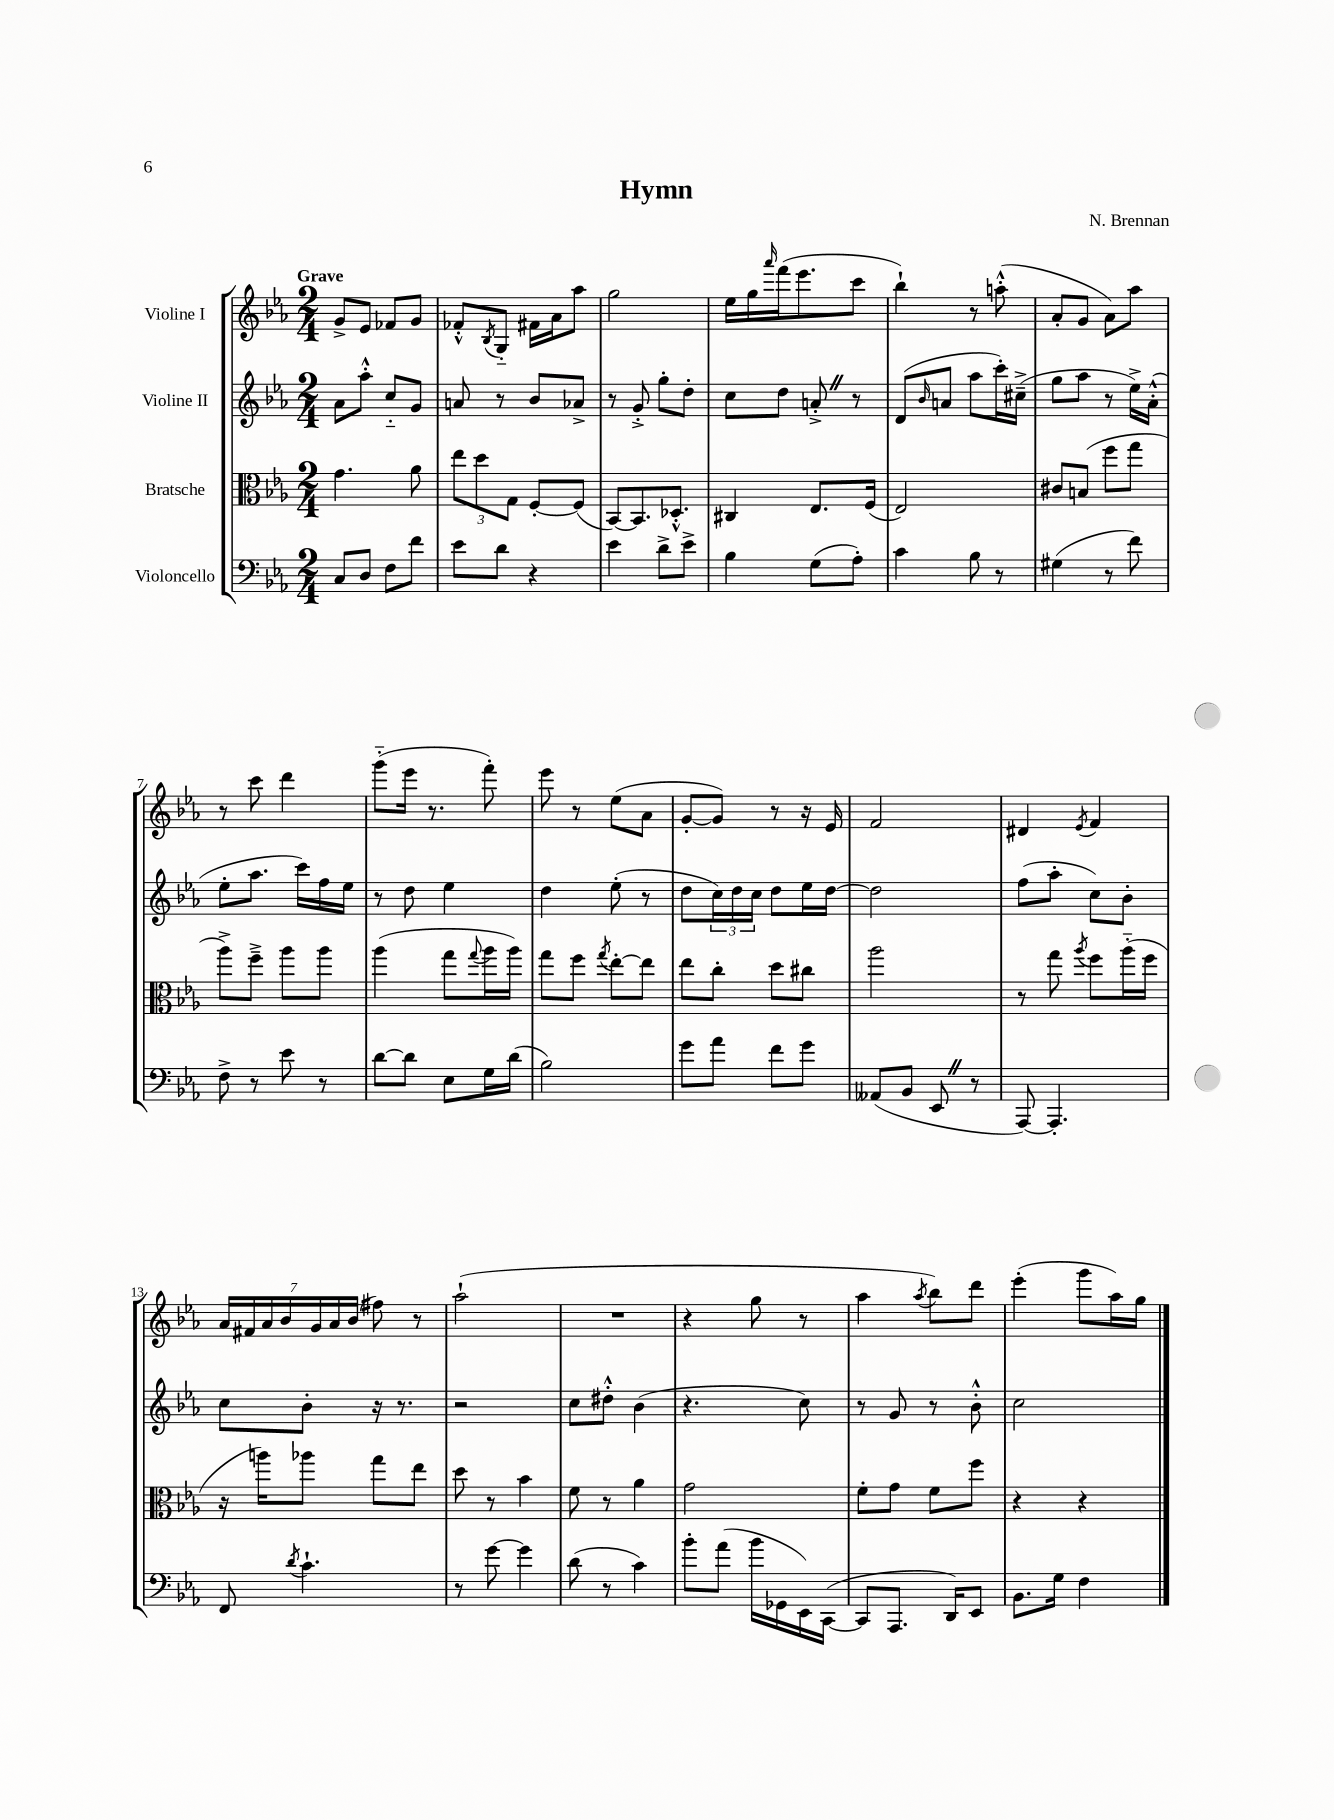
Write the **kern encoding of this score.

**kern	**kern	**kern	**kern
*staff4	*staff3	*staff2	*staff1
*clefF4	*clefC3	*clefG2	*clefG2
*k[b-e-a-]	*k[b-e-a-]	*k[b-e-a-]	*k[b-e-a-]
*M2/4	*M2/4	*M2/4	*M2/4
8C/L	4.g\	8a-\L	8g^/L
8D/J	.	8aa-'^^\J	8e-/J
8F\L	.	8cc'~/L	8f-/L
8f\J	8a-\	8g/J	8g/J
=	=	=	=
8e-\L	12ee-\L	8a/	8f-'^^/L
.	12dd\	.	.
.	.	.	8qB-/
8d\J	.	8r	8G'~/J
.	12G\J	.	.
4r	[8F'/L	8b-/L	16f#\LL
.	.	.	16a-\J
.	(8F/]J	8a-^/J	8aa-\J
=	=	=	=
4e-\	[8BB-/L)	8r	2gg\
.	8.BB-/]	8g'^/	.
8d^\L	.	8gg'\L	.
.	8.D-'^^/J	.	.
8e-^\J	.	8dd'\J	.
=	=	=	=
4B-\	4C#/	8cc\L	16ee-\LL
.	.	.	16gg\
.	.	.	16qqaaa-/
.	.	8dd\J	(16fff\J
.	.	.	8.eee-\
(8G\L	8.E-/L	8a'^/	.
8A-'\J)	.	8r	8ccc\J
.	(16F/Jk	.	.
=	=	=	=
4c\	2E-/)	(8d/L	4bb-`\)
.	.	16qqb-/	.
.	.	8a/J	.
8B-\	.	8aa-\L	8r
8r	.	16ccc'\L)	(8aa'^^\
.	.	(16cc#~^\JJ	.
=	=	=	=
(4G#\	8c#/L	8gg\L	8a-'/L
.	(8B/J	8aa-\J	8g/J
8r	8ff\L	8r	8a-\L)
8f\)	8gg\J	16ee-^\LL)	8aa-\J
.	.	(16a-'^^\JJ	.
=	=	=	=
8F^\	8aa-^\L)	8ee-'\L	8r
8r	8ff~^\J	8.aa-\J	8ccc\
8e-\	8aa-\L	.	4ddd\
.	.	16ccc\LL)	.
8r	8aa-\J	16ff\	.
.	.	16ee-\JJ	.
=	=	=	=
[8d\L	(4aa-\	8r	(8ggg'~\L
8d\]J	.	8dd\	16eee-\Jk
.	.	.	8.r
8E-\L	8gg\L	4ee-\	.
.	8qqgg/	.	.
16G\L	16aa-\L	.	8fff'\)
(16d\JJ	16aa-\JJ)	.	.
=	=	=	=
2B-\)	8gg\L	4dd\	8eee-\
.	8ff\J	.	8r
.	8qgg/	.	.
.	[8ee-'\L	(8ee-'\	(8ee-\L
.	8ee-\]J	8r	8a-\J
=	=	=	=
8g\L	8ee-\L	8dd\L	[8g'/L
8a-\J	8cc'\J	24cc\L)	8g/]J)
.	.	24dd\	.
.	.	24cc\JJ	.
8f\L	8dd\L	8dd\L	8r
8g\J	8cc#\J	16ee-\L	16r
.	.	[16dd\JJ	16e-/
=	=	=	=
(8AA--/L	2aa-\	2dd\]	2f/
8BB-/J	.	.	.
8EE-/	.	.	.
8r	.	.	.
=	=	=	=
[8AAA-/)	8r	(8ff\L	4d#/
4.AAA-'/]	8gg\	8aa-'\J	.
.	8qaa-/	.	8qe-/
.	8ff\L	8cc\L)	4f/
.	(16aa-'~\L	8b-'\J	.
.	16ff\JJ	.	.
=	=	=	=
8FF/	16r	8cc\L	28a-/LL
.	.	.	28f#/
.	16aa\LK)	.	.
.	.	.	28a-/
.	.	.	28b-/
8qd/	.	.	.
4.c`\	8aa-\J	8b-'\J	.
.	.	.	28g/
.	.	.	28a-/
.	.	.	(28b-/JJ
.	8gg\L	16r	8ff#\)
.	.	8.r	.
.	8ee-\J	.	8r
=	=	=	=
8r	8dd\	2r	(2aa-`\
[8g\	8r	.	.
4g\]	4b-\	.	.
=	=	=	=
(8d\	8f\	8cc\L	2r
8r	8r	8dd#'^^\J	.
4c\)	4a-\	(4b-\	.
=	=	=	=
8b-'\L	2g\	4.r	4r
(8a-\J	.	.	.
16b-\LL	.	.	8gg\
16GG-\	.	.	.
16EE-\)	.	8cc\)	8r
([16CC\JJ	.	.	.
=	=	=	=
8CC/]L	8f'\L	8r	4aa-\
8.AAA-/J	8g\J	8g/	.
.	.	.	8qaa-/
.	8f\L	8r	8bb-\L)
16DD/LK)	.	.	.
8EE-/J	8ff\J	8b-'^^\	8ddd\J
=	=	=	=
8.BB-\L	4r	2cc\	(4eee-'\
16G\Jk	.	.	.
4F\	4r	.	8ggg\L
.	.	.	16aa-\L)
.	.	.	16gg\JJ
==	==	==	==
*-	*-	*-	*-
